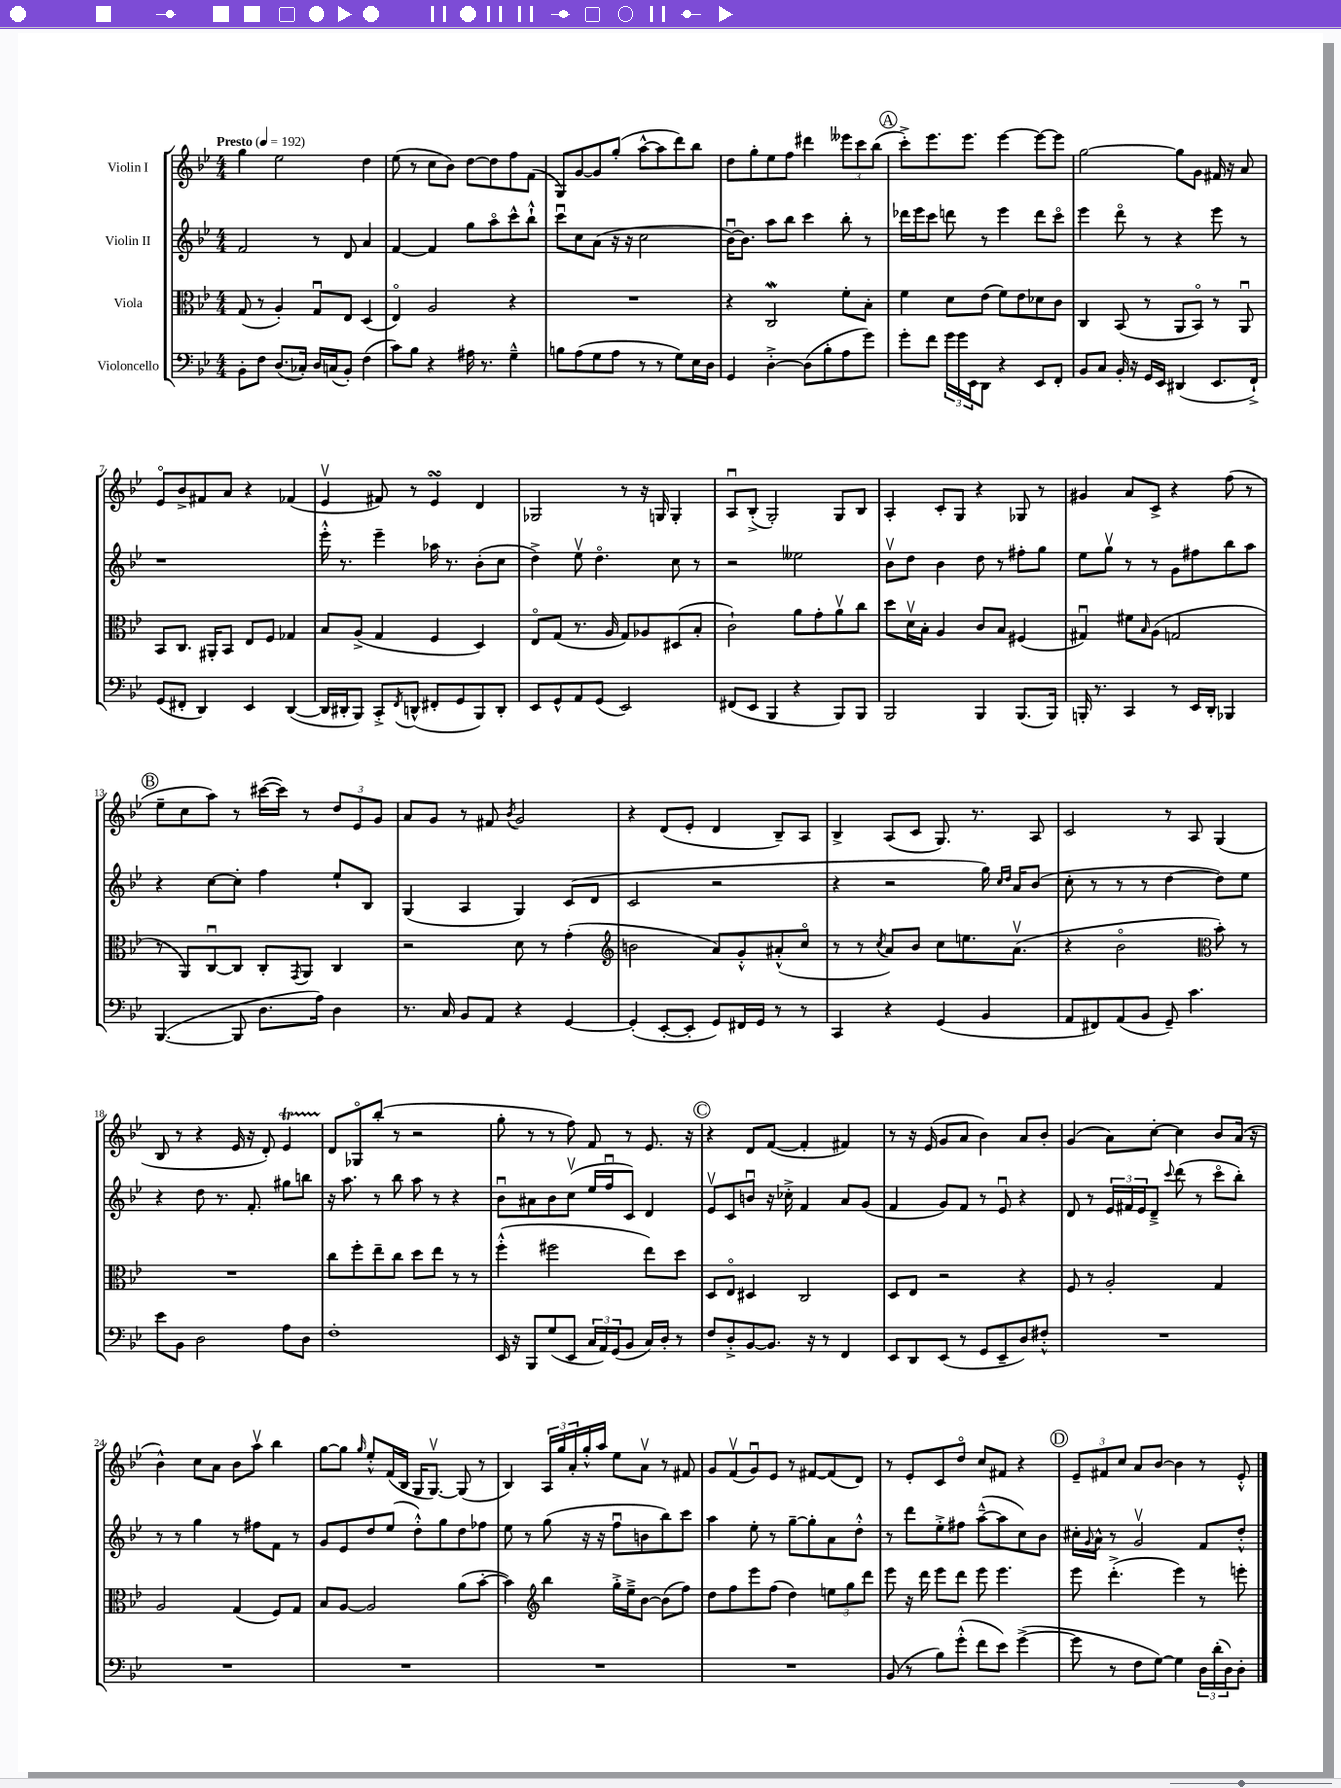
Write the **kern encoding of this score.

**kern	**kern	**kern	**kern
*staff4	*staff3	*staff2	*staff1
*clefF4	*clefC3	*clefG2	*clefG2
*k[b-e-]	*k[b-e-]	*k[b-e-]	*k[b-e-]
*M4/4	*M4/4	*M4/4	*M4/4
*MM192	*MM192	*MM192	*MM192
8BB-'	(8G	2f	4gg
8F	8r	.	.
(8.D	4A')	.	2ee-
16C-')	.	.	.
16D	8Gu	8r	.
(16C	.	.	.
8BB-')	8E-	8d	.
(4F	(4D	4a	4dd
=	=	=	=
8c)	4E-o)	[4f	(8ee-
8B-	.	.	8r
4r	2A	4f]	8cc
.	.	.	8b-)
16A#	.	8gg	[8dd
8.r	.	.	.
.	.	8aao	8dd]
4G~^^	4r	8ccc^^	8ff
.	.	8bb-`^^	(8f
=	=	=	=
8B	1r	8cccu	8G)
(8A	.	8cc	[8g
8G	.	(8a	8g]
8A	.	16r	(8gg'
.	.	16r	.
8r	.	2cc	[8aa^^
8r	.	.	8aa]
8G)	.	.	8ddd)
16E-	.	.	8bb-
16D	.	.	.
=	=	=	=
4GG	4r	[16b-u)	8dd
.	.	8.b-]	.
.	.	.	8gg'
[4D'^	2C	8aa	8ee-
.	.	8bb-	8ff
(8D]	.	4ccc	4ddd#
8B-'	.	.	.
8A	8f'	8bb-'	12eee--
.	.	.	12ccc
8g)	8B-'	8r	.
.	.	.	(12bb-
=	=	=	=
8g'	4f	16ddd-	8ccc'^)
.	.	16eee-	.
8f	.	8ccc	8.eee-
24g	8d	8ddd	.
24g	.	.	.
.	.	.	8.eee-
24EE-	.	.	.
8DD	(8e-	8r	.
4r	8f)	4eee-	[4eee-
.	8e-	.	.
8EE-	8d-	8ddd	8eee-_
8FF'	8c	8ccco	8eee-]
=	=	=	=
8BB-	4C	4eee-	[2gg
8C	.	.	.
16BB-'	(8BB-	8dddo	.
16r	.	.	.
16GG	8r	8r	.
16EE-	.	.	.
(4DD#	8AA	4r	8gg]
.	8BB-o)	.	8g
8.EE-	8r	8eee-	16f#
.	.	.	16r
.	8AAu	8r	8a
16FF`^)	.	.	.
=	=	=	=
(8GG	8BB-	1r	8e-o
8FF#'	8.C	.	8b-^
4DD)	.	.	8f#
.	16AA#'	.	.
.	8BB-	.	8a
4EE-	8E-	.	4r
.	8F	.	.
([4DD	4G-	.	(4f-
=	=	=	=
16DD]	8B-	16eee-'^^	4e-v
16DD#'	.	8.r	.
8BBB-)	(8A^	.	.
8CC'^	4G	4eee-~	8f#)
8qFF	.	.	.
(8DD^^	.	.	8r
8FF#'	4F	16aa-	4e-
.	.	8.r	.
8GG	.	.	.
8BBB-)	4D)	(8b-'	4d
8DD'	.	8cc	.
=	=	=	=
8EE-	8E-o	4dd^)	2G-
8GG^^	(8G	.	.
8AA	8.r	8ee-v	.
(8GG	.	4.ddo	.
.	16A	.	.
2EE-)	8G)	.	8r
.	8A-	.	16r
.	.	.	16G
.	(8D#	8cc	4G'
.	8B-'	8r	.
=	=	=	=
(8FF#	2c`)	2r	8Au
8EE-	.	.	(8B-'^
4BBB-	.	.	2G')
4r	8a	2ee--	.
.	8g'	.	.
8BBB-)	8av	.	8G
8BBB-	8cc	.	8B-
=	=	=	=
2BBB-	8dd	8b-v	4A'
.	16dv	8dd	.
.	16B-'	.	.
.	4A	4b-	8c'
.	.	.	8G
4BBB-	8c	8dd	4r
.	8B-	8r	.
(8.BBB-	(4F#	8ff#'	8G-
.	.	8gg	8r
16BBB-)	.	.	.
=	=	=	=
16BBB'	4G#u)	8ee-	4g#
8.r	.	.	.
.	.	8ggv	.
4CC	8f#	8r	8a
.	16qqB-	.	.
.	(8A	8r	8c^
8r	2G	8g	4r
16EE-	.	8ff#	.
16DD'	.	.	.
4BBB-	.	8bb-	(8ff
.	.	8aa	8r
=	=	=	=
([4.BBB-	8r	4r	8ee-~
.	8AA)	.	8cc
.	[8Cu	[8cc	8aa)
8BBB-]	8C]	8cc']	8r
8.D	8C'	4ff	([16ccc#
.	.	.	16ccc#])
.	8qGG	.	.
.	8AA	.	8r
16A)	.	.	.
4D	4C	8ee-`	12dd
.	.	.	12e-
.	.	8B-	.
.	.	.	12g
=	=	=	=
8.r	2r	(4G	8a
.	.	.	8g
16C	.	.	.
8BB-	.	4A	8r
8AA	.	.	8f#
.	.	.	8qb-
4r	8d	4G)	2g
.	8r	.	.
[4GG	(4g'	(8c	.
.	.	8d	.
=	=	=	=
*	*clefG2	*	*
(4GG']	2b	2c	4r
[8EE-'	.	.	(8d
8EE-']	.	.	8e-'
8GG)	8a)	2r	4d
16FF#	8g'^^	.	.
16GG	.	.	.
8r	(8a#'^^	.	8B-~)
8r	8cco	.	8A
=	=	=	=
4CC	8r	4r	4B-^
.	8r	.	.
.	8qcc	.	.
4r	8a)	2r	(8A
.	8b-	.	8c
(4GG	8cc	.	8.G)
.	8.ee	.	.
.	.	.	8.r
4BB-	.	16gg)	.
.	.	16qqcc	.
.	.	16qqdd	.
.	(8.av	16a	.
.	.	(8b-	8A
=	=	=	=
8AA	4r	8cc'	2c
8FF#)	.	8r	.
(8AA	2b-o	8r	.
8BB-	.	8r	.
8GG~)	.	[4dd	8r
4.c	.	.	8A
*	*clefC3	*	*
.	8b-')	8dd])	(4G
.	8r	8ee-	.
=	=	=	=
8e-	1r	4r	8B-
8BB-	.	.	8r
2D	.	8dd	4r
.	.	8.r	.
.	.	.	16e-
.	.	8.f'	16r
.	.	.	8d')
8A	.	8gg#	4e-
8D	.	8bb	.
=	=	=	=
1F'	8cc	16r	8d
.	.	8.aa	.
.	8ff'	.	8G-o
.	8ee-~	8r	(8bb-'
.	8cc	8bb-	8r
.	8dd	8aa	2r
.	8ee-	8r	.
.	8r	4r	.
.	8r	.	.
=	=	=	=
16EE-	(4ff'^^	8b-u	8gg'
16r	.	.	.
8BBB-	.	8a#	8r
(8G	2ff#	8b-	8r
8EE-	.	(8ccv	8ff)
24C	.	16ee-	8f
24AA)	.	.	.
.	.	16ffu	.
(24GG	.	.	.
8BB-	.	8c)	8r
16C)	8ee-)	4d	8.e-
16D'	.	.	.
8r	8dd	.	.
.	.	.	16r
=	=	=	=
8F	8D	8e-v	4r
8D'^	8E-o	8c	.
[8BB-	4D#	8bu	8d
8.BB-]	.	16r	([8f
.	.	16cc-'^	.
.	2C	4f	4f']
16r	.	.	.
8r	.	.	.
4FF	.	8a	4f#)
.	.	(8g	.
=	=	=	=
8EE-	8D	4f	8r
8DD	8E-	.	16r
.	.	.	(16e-
(8EE-	2r	8g)	8g
8r	.	8f	8a
8GG	.	8r	4b-)
8EE-~	.	8e-u	.
8D)	4r	4r	8a
8F#'^^	.	.	8b-'
=	=	=	=
1r	8F	8d	(4g
.	8r	8r	.
.	2A'	24e-	8a)
.	.	24f#	.
.	.	24e-	.
.	.	8d~^	[8cc'
.	.	8qqccc	.
.	.	(8ddd	4cc]
.	.	8r	.
.	4G	8ccco	8b-
.	.	8bb-')	(16a
.	.	.	16r
=	=	=	=
1r	2A	8r	4b-^^)
.	.	8r	.
.	.	4gg	8cc
.	.	.	8a
.	(4G	8r	8b-
.	.	8ff#	8aav
.	8F)	8f	4bb-
.	8G	8r	.
=	=	=	=
1r	8B-	8g	[8gg
.	[8A	8e-	8gg]
.	.	.	16qqgg
.	2A]	8dd	8ee-'^^
.	.	(8ee-	(16f
.	.	.	16B-
.	.	8dd'^^)	16G
.	.	.	[8.Gv)
.	.	8gg	.
.	(8a	8dd	(8G]
.	[8b-'	8ff-	8r
=	=	=	=
1r	4b-])	8ee-	4B-)
.	.	8r	.
*	*clefG2	*	*
.	4bb-	(8gg	24A
.	.	.	24gg
.	.	.	24a'
.	.	16r	16gg'^^
.	.	16r	16aa
.	16gg'^	8ffu	8ee-
.	16ee-~^	.	.
.	[8b-	8b	8av
.	(8b-]	8bb-)	8r
.	8ff)	8ccc	8f#
=	=	=	=
1r	8dd	4aa	8g
.	8ff	.	(8fv
.	8eee-	8ee-'	8gu)
.	(8ff	8r	8e-
.	4dd)	[8gg~	8r
.	.	8gg']	[8f#
.	12ee	8a	(8f#]
.	12gg	.	.
.	.	8dd'^^	8d)
.	12ddd	.	.
=	=	=	=
(8BB-	8eee-	8r	8r
8r	16r	8ddd	8e-'
.	16ddd	.	.
8B-)	8eee-	8ee-'^	8c
(8g'^^	8ddd	8ff#	8ddo
8f	8eee-	([8aa~^^	8cc
8e-)	4.eee-	8aa]	8f#
([4g^	.	8cc)	4r
.	.	8b-	.
=	=	=	=
8g]	8eee-	16cc#'	12e-~
.	.	8qqg	.
.	.	16a^^	.
.	.	.	12f#
8r	(4.ddd'^	8r	.
.	.	.	12cc
8F	.	2gv	8a
[8G)	.	.	[8b-
4G]	4eee-)	.	4b-]
24D	8r	8f	8r
(24d'	.	.	.
24D)	.	.	.
8D'	8eee'	8dd'^^	8e-'^^
==	==	==	==
*-	*-	*-	*-
